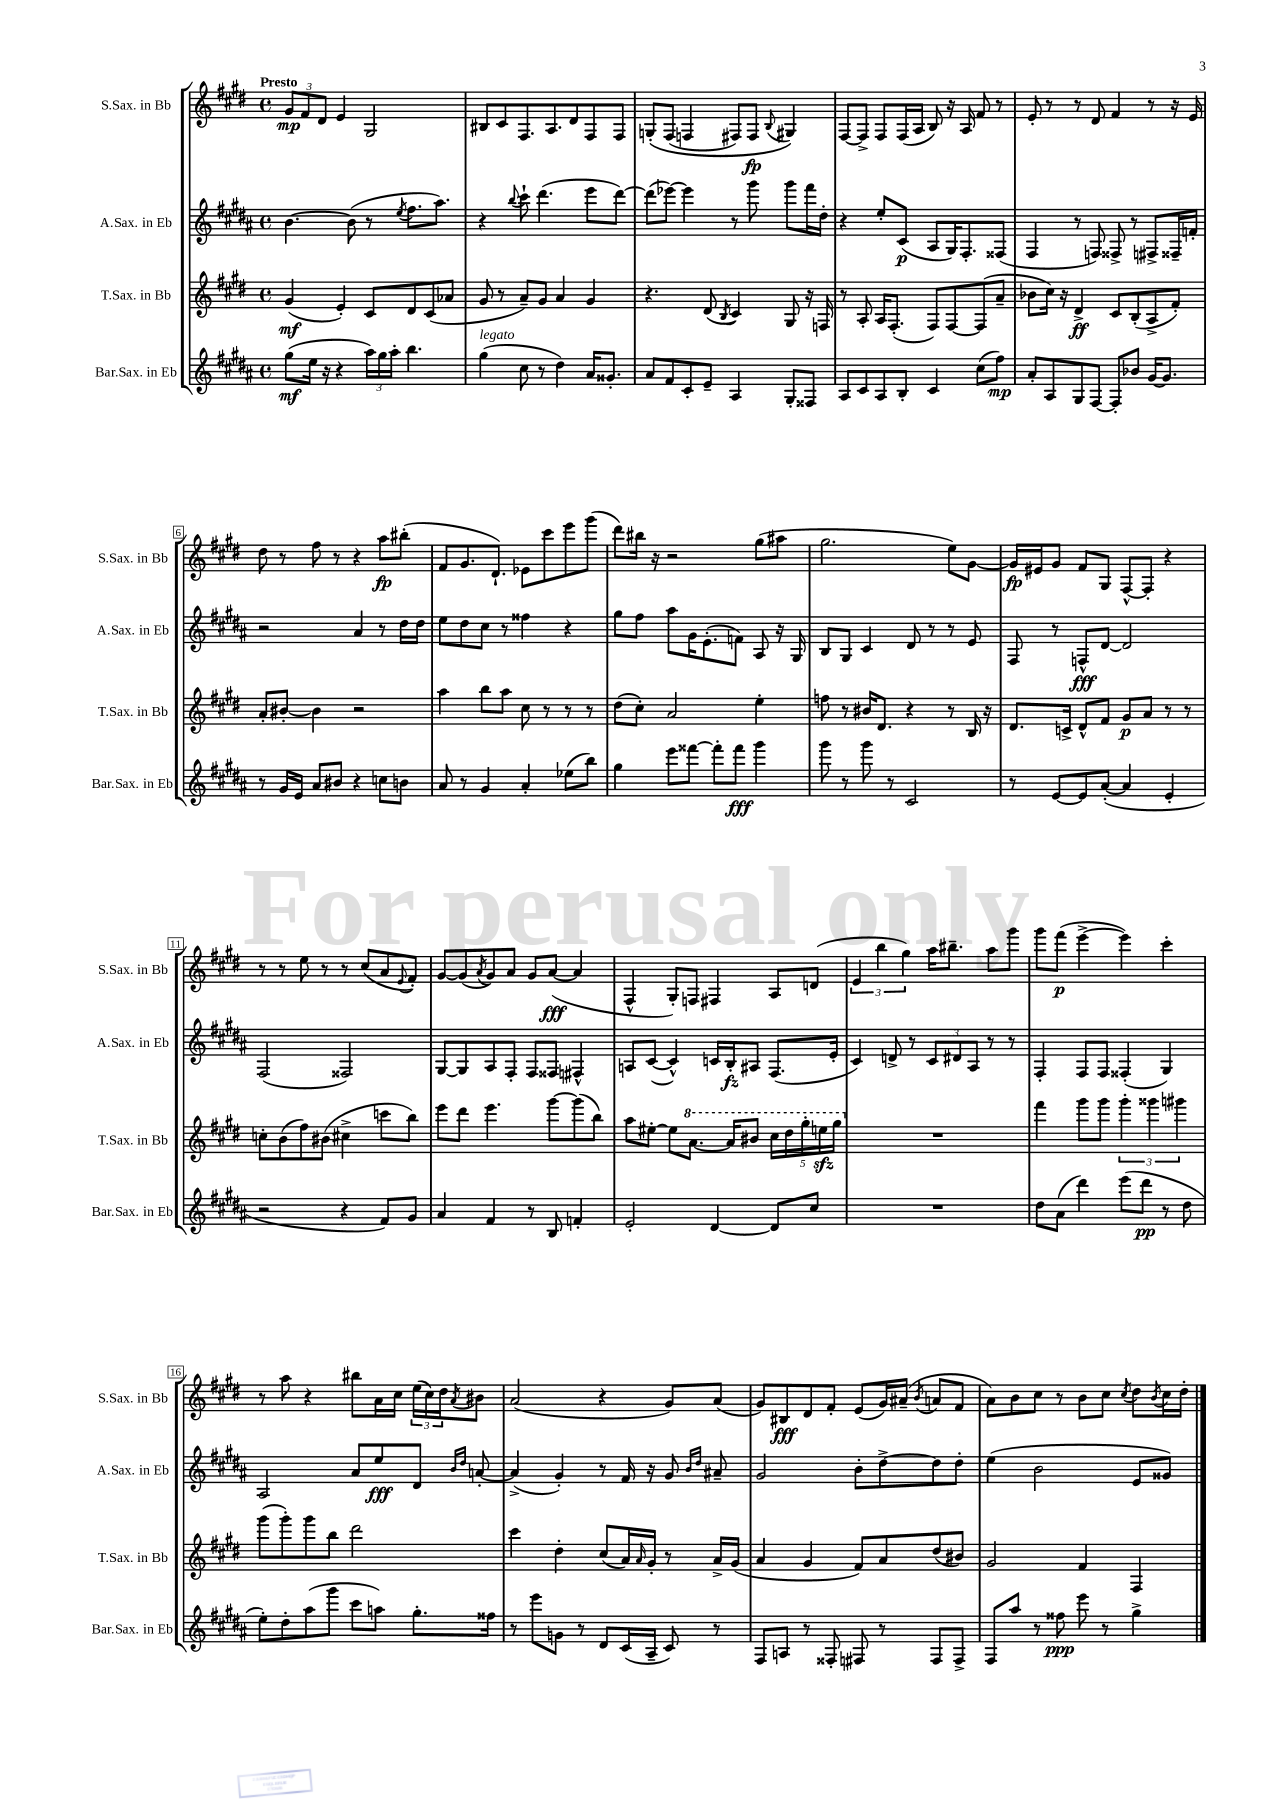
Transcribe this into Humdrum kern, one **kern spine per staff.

**kern	**kern	**kern	**kern
*staff4	*staff3	*staff2	*staff1
*clefG2	*clefG2	*clefG2	*clefG2
*k[f#c#g#d#a#]	*k[f#c#g#d#]	*k[f#c#g#d#a#]	*k[f#c#g#d#]
*M4/4	*M4/4	*M4/4	*M4/4
*met(c)	*met(c)	*met(c)	*met(c)
(8gg#	(4g#	[4.b	12g#
.	.	.	12f#
16ee	.	.	.
.	.	.	12d#
16r	.	.	.
4r	4e')	.	4e
.	.	(8b]	.
24aa#)	8c#	8r	2G#
24gg#	.	.	.
24aa#'	.	.	.
.	.	8qee	.
4.bb	8d#	8.ff#	.
.	(8c#	.	.
.	.	8.aa#)	.
.	8a-	.	.
=	=	=	=
(4gg#	8g#	4r	8B#
.	8r	.	8c#
.	.	8qqbb	.
8cc#	8a~)	8ccc#`	8.F#
8r	8g#	(4.ddd#	.
.	.	.	8.A
4dd#)	4a	.	.
.	.	.	8d#
16a#	4g#	8eee	8F#
8.g##'	.	.	.
.	.	[8ddd#)	8F#
=	=	=	=
8a#	4.r	(8ddd#]	&(8G'
8f#	.	[8eee-)	(8F#
8c#'	.	4eee-]	4F
8e~	(8d#	.	.
.	8qB	.	.
4A#	4c#)	8r	8F#)
.	.	8ggg#	8F#
.	.	.	8qqB
8G#'	8G#	8ggg#	4G#&)
8F##	16r	16fff#	.
.	16F	16dd#'	.
=	=	=	=
8A#	8r	4r	[8F#
8c#	8A'	.	8F#^]
8A#	16A	8ee'	8F#
.	(8.F#'	.	.
8B'	.	(8c#	(16F#
.	.	.	16A
4c#	8F#)	8A#	8B)
.	[8F#	16G#)	16r
.	.	8.F#'	16A
(8cc#	(8F#]	.	8f#
8ff#)	8a~	(8F##	8r
=	=	=	=
8a#'	8b-	4F#	8e'
8A#	16cc#)	.	8r
.	16r	.	.
8G#	4d#^	8r	8r
[8F#	.	8F)	8d#
8F#']	8c#	8F##^	4f#
8b-	(8B'	8r	.
[16g#	8A^	8F#^	8r
8.g#]	.	.	.
.	8f#')	16F##~	16r
.	.	16f'	16e
=	=	=	=
8r	8a'	2r	8dd#
16g#	[8b#'	.	8r
16e	.	.	.
8a#	4b#]	.	8ff#
8b#	.	.	8r
4r	2r	4a#	4r
8cc	.	8r	8aa
8b	.	16dd#	(8bb#'
.	.	16dd#	.
=	=	=	=
8a#	4aa	8ee	8f#
8r	.	8dd#	8.g#
4g#	8bb	8cc#	.
.	.	.	8.d#`)
.	8aa	8r	.
4a#'	8cc#	4ff##	8e-
.	8r	.	8ccc#
(8ee-	8r	4r	8eee
8bb)	8r	.	(8ggg#
=	=	=	=
4gg#	(8dd#	8gg#	8ddd#)
.	8cc#')	8ff#	16bb#
.	.	.	16r
8eee	2a	8aa#	2r
[8fff##	.	16g#	.
.	.	(8.e'	.
8fff##']	.	.	.
8fff##	.	8f)	.
4ggg#	4ee'	8A#	(8gg#
.	.	16r	8aa#
.	.	16G#	.
=	=	=	=
8ggg#	8ff	8B	2.gg#
8r	8r	8G#	.
8ggg#	16b#	4c#	.
.	8.d#	.	.
8r	.	.	.
2c#	4r	8d#	.
.	.	8r	.
.	8r	8r	8ee)
.	16B	8e	[8g#
.	16r	.	.
=	=	=	=
8r	8.d#	8F#	16g#]
.	.	.	16e#
[8e	.	8r	8g#
.	16c^	.	.
8e]	8d#^^	8F^^	8f#
([8a#'	8f#	[8d#	8G#
4a#]	8g#	2d#]	[8F#^^
.	8a	.	8F#']
4e'	8r	.	4r
.	8r	.	.
=	=	=	=
2r	8cc'	(2F#	8r
.	(8b	.	8r
.	8ff#)	.	8ee
.	(8b#	.	8r
4r	4cc#^	2F##)	8r
.	.	.	(8cc#
8f#)	8ccc	.	8a
.	.	.	8qqe
8g#	8bb)	.	8f#')
=	=	=	=
4a#	8eee	[8G#	[8g#
.	8ddd#	8G#]	(8g#]
.	.	.	8qa
4f#	4.eee	8A#	8g#)
.	.	8F#'	8a
8r	.	8F#	8g#
8B	[8ggg#	8F##	([8a
4f'	(8ggg#]	4F#^^	4a]
.	8bb)	.	.
=	=	=	=
2e'	8aa	8A	4F#^^
.	[8ee#'	([8c#	.
.	8ee#]	4c#^^])	8G#')
.	[8.aa	.	8F
[4d#	.	16c	4F#
.	16aa]	16B'	.
.	8bb#	8A#	.
8d#]	20ccc#	(8.F#	8A
.	20ddd#	.	.
.	20ggg#'	.	.
8cc#	.	.	(8d
.	20eee	.	.
.	.	16e'	.
.	20ggg#	.	.
=	=	=	=
1r	1r	4c#)	6e
.	.	.	6bb
.	.	8d^	.
.	.	.	6gg#)
.	.	8r	.
.	.	12c#	16aa
.	.	.	8.bb#~
.	.	12d#	.
.	.	12A#	.
.	.	8r	8aa
.	.	8r	8ggg#
=	=	=	=
8dd#	4fff#	4F#'	8ggg#
(8a#	.	.	(8fff#
4ddd#)	8ggg#	8F#	[4eee^
.	8ggg#	8F#	.
(8eee	6ggg#'	(4F##'	4eee])
8ddd#	.	.	.
.	6ggg##	.	.
8r	.	4G#)	4ccc#'
.	6ggg#	.	.
8dd#	.	.	.
=	=	=	=
8ee')	(8ggg#	2A#	8r
8dd#'	8ggg#')	.	8aa
(8aa#	8ggg#	.	4r
8ggg#	8bb	.	.
8ccc#	2ddd#	8a#	8bb#
8aa)	.	8ee	16a
.	.	.	16cc#
8.gg#'	.	8d#	(24ee
.	.	.	24cc#)
.	.	.	24dd#
.	.	16qqb	.
.	.	16qqdd#	8qa
.	.	[8a'	8b#
16ff##	.	.	.
=	=	=	=
8r	4ccc#	(4a^]	(2a
8eee	.	.	.
8g	4dd#'	4g#')	.
8r	.	.	.
8d#	(8cc#	8r	4r
(16c#	16a)	16f#	.
.	16qqa	.	.
16A#~	16g#'	16r	.
8c#)	8r	8g#	8g#)
.	.	16qqb	.
.	.	16qqdd#	.
8r	16a^	8a#~	(8a
.	(16g#	.	.
=	=	=	=
8F#	4a	2g#	8g#)
8A	.	.	8B#
8r	4g#	.	8d#
8F##'	.	.	8f#'
8F#	8f#)	8b'	(8e
8r	8a	[8dd#^	16g#)
.	.	.	(16a#~
.	.	.	8qb
8F#	(8dd#	8dd#]	8a
8F#^	8b#)	8dd#'	8f#
=	=	=	=
8F#	2g#	(4ee	8a)
8aa#	.	.	8b
8r	.	2b	8cc#
8ff##	.	.	8r
8eee	4f#	.	8b
8r	.	.	8cc#
.	.	.	8qcc#
4gg#^	4F#	8e	8dd#
.	.	.	8qb
.	.	8g##)	16cc#
.	.	.	16dd#'
==	==	==	==
*-	*-	*-	*-
